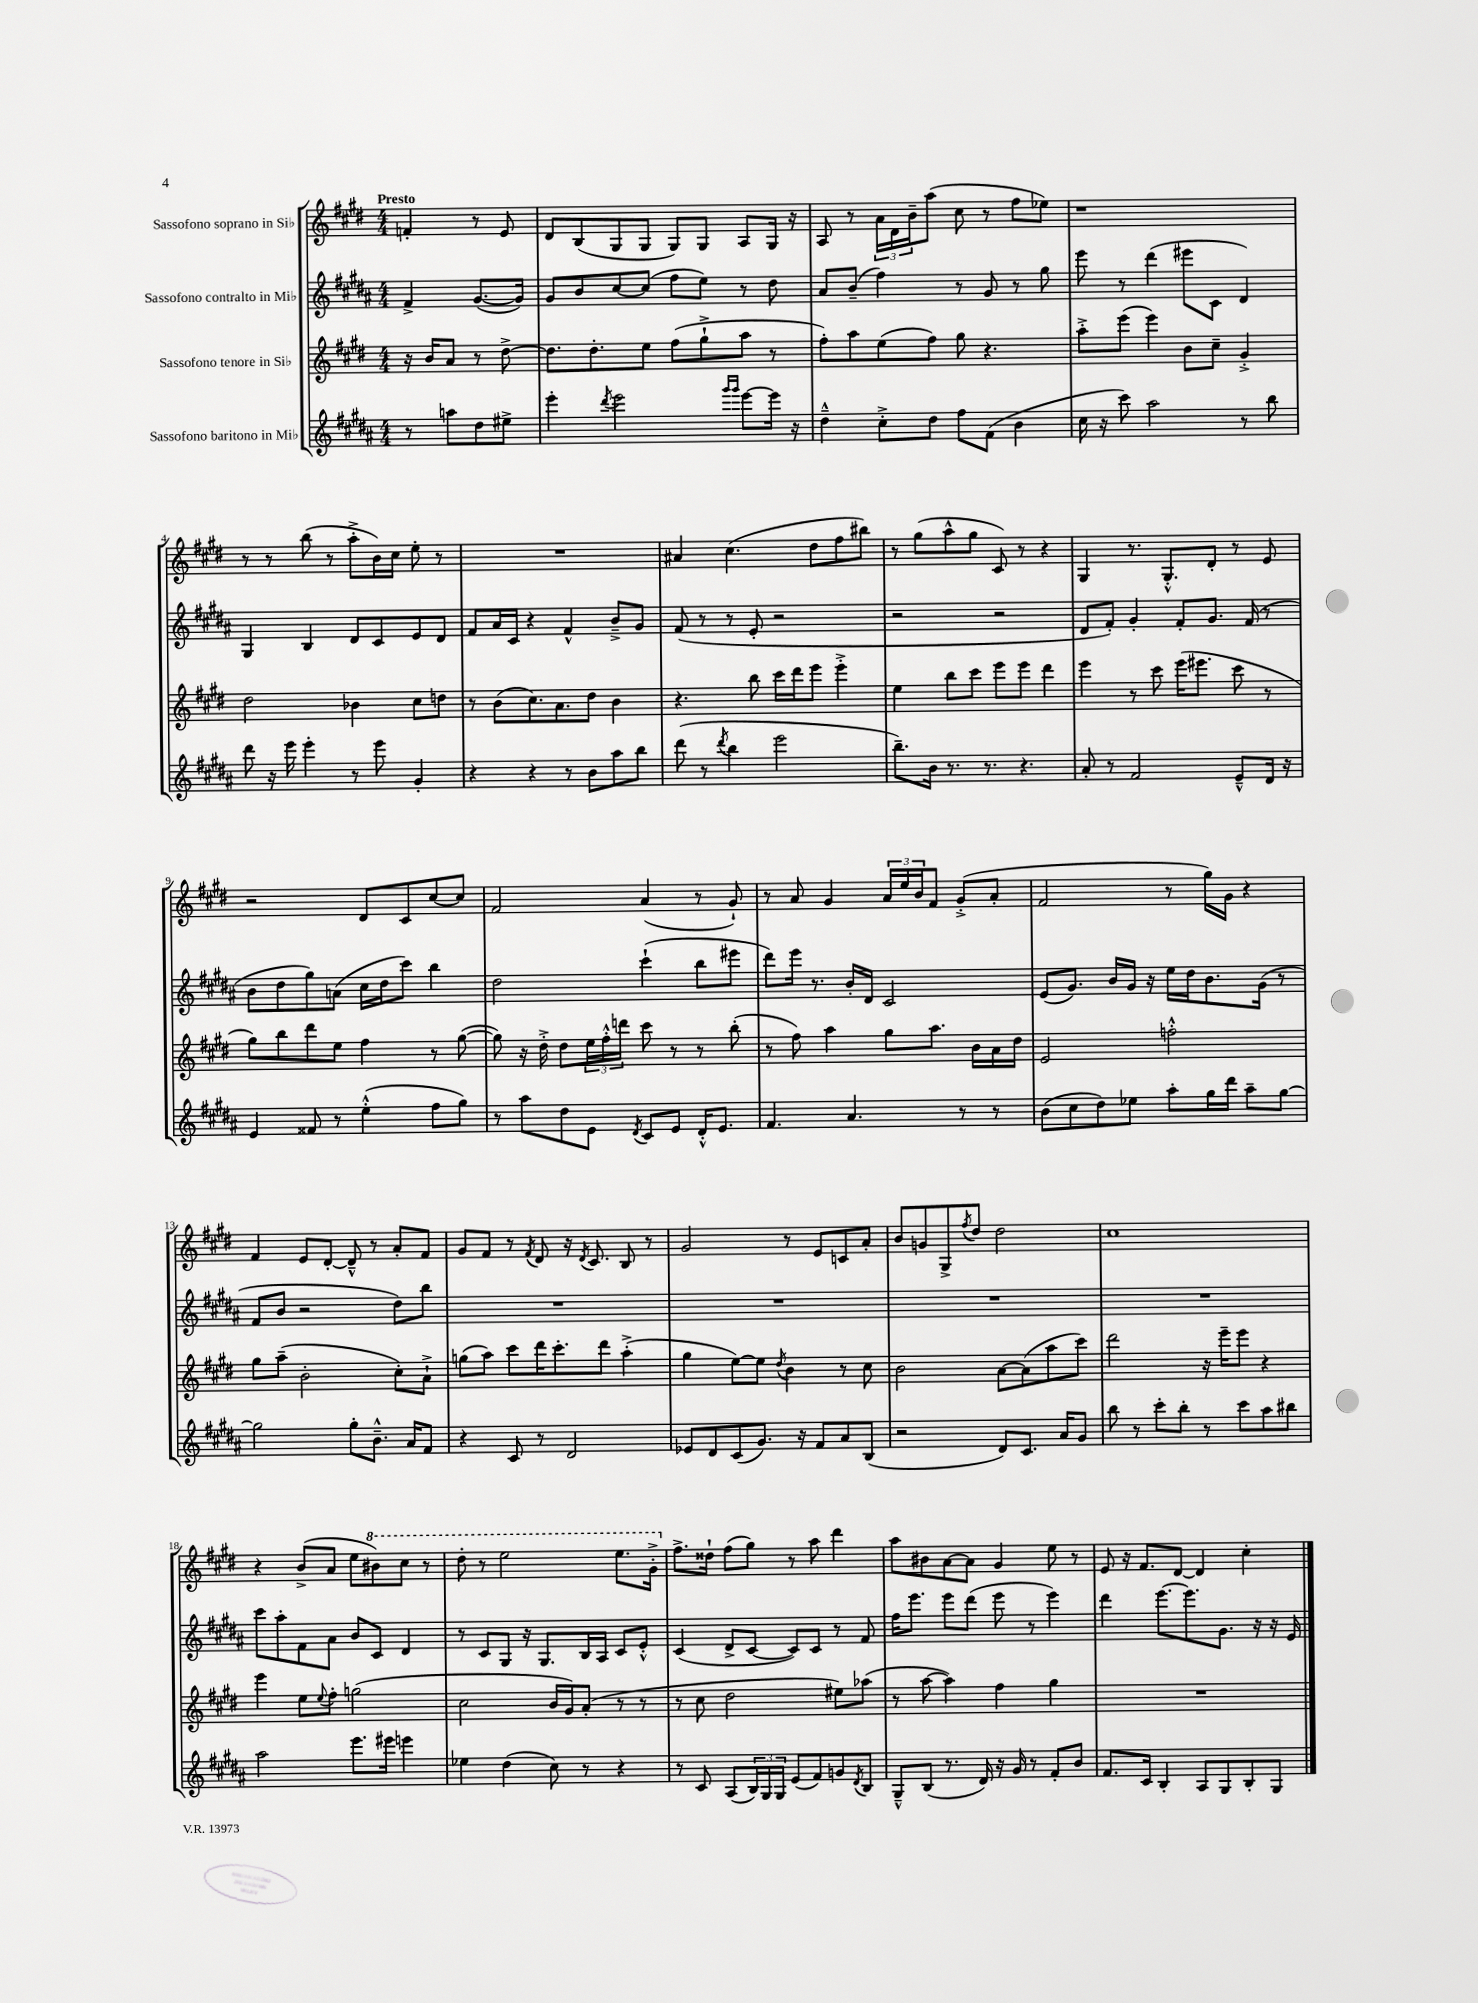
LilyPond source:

<<
\new StaffGroup <<
\new Staff = "s0" \with { instrumentName = "Sassofono soprano in Sib" } {
    \clef treble \key e \major \numericTimeSignature \time 4/4 \partial 2 \tempo "Presto"
    f'4-. r8 e'8 |
    dis'8 b8( gis8 gis8 gis8) gis8 a8 gis16 r16 |
    a8 r8 \tuplet 3/2 { a'16 dis'16 b'16-- } a''8( cis''8 r8 fis''8 ees''8) |
    r1 |
    r8 r8 b''8( r8 a''8-.-> b'16) cis''16 e''8-. r8 |
    R1 |
    ais'4 cis''4.( dis''8 fis''8 bis''8) |
    r8 gis''8( a''8-^ gis''8 cis'8) r8 r4 |
    gis4 r8. gis8.-.-^ dis'8-. r8 e'8 |
    r2 dis'8 cis'8 cis''8~ cis''8 |
    fis'2 a'4( r8 gis'8-!) |
    r8 a'8 gis'4 \tuplet 3/2 { a'16 e''16 b'16 } fis'8 gis'8-.->( a'8-. |
    fis'2 r8 gis''16) gis'16 r4 |
    fis'4 e'8 dis'8~-. dis'8---^ r8 a'8-. fis'8 |
    gis'8 fis'8 r8 \acciaccatura { fis'8 } dis'8 r16 \acciaccatura { dis'8 } cis'8. b8 r8 |
    gis'2 r8 e'8 c'8 a'8-. |
    b'8 g'8 gis8-> \acciaccatura { fis''8 } dis''8 dis''2 |
    cis''1 |
    r4 b'8->( a'8 e''8 \ottava #1 bis''8) cis'''8 r8 |
    dis'''8-. r8 e'''2 e'''8. gis''16-.-> \ottava #0 |
    fis''8.-> disis''16-! fis''8( gis''8) r8 a''8 dis'''4 |
    a''8 bis'8 a'8~ a'8 gis'4 e''8 r8 |
    e'8 r16 fis'8. dis'8~ dis'4 cis''4-. \bar "|." |
}
\new Staff = "s1" \with { instrumentName = "Sassofono contralto in Mib" } {
    \clef treble \key b \major \numericTimeSignature \time 4/4 \partial 2
    fis'4-> gis'8.~( gis'16) |
    gis'8 b'8 cis''8~ cis''8( fis''8 e''8) r8 dis''8 |
    ais'8 b'8--( fis''4) r8 gis'8 r8 gis''8 |
    e'''8 r8 dis'''4( eis'''8 cis'8 dis'4) |
    gis4 b4 dis'8 cis'8 e'8 dis'8 |
    fis'8 ais'16 cis'16 r4 fis'4-^ b'8---> gis'8 |
    fis'8( r8 r8 e'8-. r2 |
    r2 r2 |
    dis'8 fis'8-.) gis'4-. fis'8-. gis'8. fis'16( r8 |
    b'8 dis''8 gis''8) a'8( cis''16 dis''16 cis'''8) b''4 |
    dis''2 cis'''4-!( b''8 eis'''8 |
    dis'''8) e'''16 r8. b'16-. dis'16 cis'2 |
    e'8( gis'8.) b'16 gis'16 r16 e''16 dis''16 b'8. gis'16( r8 |
    fis'8 b'8 r2 dis''8) b''8 |
    R1 |
    R1 |
    R1 |
    R1 |
    cis'''8 ais''8-. fis'8 ais'8 b'8 cis'8 dis'4 |
    r8 cis'8 gis8 r16 gis8. b16 ais16 cis'8 e'8-.-^ |
    cis'4( dis'8-> cis'8~ cis'8) cis'8 r8 fis'8 |
    fis''16 e'''8. e'''8 dis'''8( e'''8 r8 e'''4) |
    dis'''4 e'''8.~ e'''8. gis'8. r16 r16 e'16 \bar "|." |
}
\new Staff = "s2" \with { instrumentName = "Sassofono tenore in Sib" } {
    \clef treble \key e \major \numericTimeSignature \time 4/4 \partial 2
    r16 b'16 a'8 r8 dis''8~-> |
    dis''8. dis''8.-. e''8 fis''8( gis''8-!-> a''8 r8 |
    fis''8-.) a''8 e''8( fis''8) gis''8 r4. |
    a''8-.-> e'''8( e'''4) b'8 cis''8-- gis'4-.-> |
    dis''2 bes'4 cis''8 d''8 |
    r8 b'8( cis''8.) a'8. dis''8 b'4 |
    r4. b''8 cis'''16 dis'''16 e'''8 e'''4-.-> |
    e''4 b''8 cis'''8 e'''8 e'''8 dis'''4 |
    e'''4 r8 cis'''8 e'''16( eis'''8. cis'''8 r8 |
    gis''8) b''8 dis'''8 e''8 fis''4 r8 gis''8~( |
    gis''8) r16 dis''16-.-> dis''8 \tuplet 3/2 { e''16 fis''16-.-^ d'''16 } cis'''8 r8 r8 b''8-.( |
    r8 fis''8) a''4 gis''8 a''8. b'16 a'16 dis''16 |
    e'2 f''2-.-^ |
    gis''8 a''8--( b'2-. cis''8-.) a'8-!-> |
    g''8( a''8) cis'''8 dis'''16 cis'''8.-. dis'''8 a''4-.->( |
    gis''4 e''8~) e''8 \acciaccatura { dis''8 } b'4 r8 cis''8 |
    b'2 a'8~ a'8( a''8 cis'''8) |
    dis'''2 r16 e'''16-- e'''8 r4 |
    e'''4 e''8 \appoggiatura { e''8 } fis''8-. g''2( |
    cis''2 b'16 gis'16) a'8-.( r8 r8 |
    r8 cis''8 dis''2 eis''8) aes''8( |
    r8 a''8~ a''4) fis''4 gis''4 |
    R1 \bar "|." |
}
\new Staff = "s3" \with { instrumentName = "Sassofono baritono in Mib" } {
    \clef treble \key b \major \numericTimeSignature \time 4/4 \partial 2
    r8 a''8 dis''8 eis''8-> |
    e'''4-. \acciaccatura { dis'''8 } e'''2 \grace { gis'''16 gis'''16 } e'''8~ e'''16 r16 |
    dis''4---^ cis''8-.-> dis''8 fis''8 fis'8( b'4 |
    cis''16 r16 cis'''8) ais''2 r8 b''8 |
    dis'''8 r16 e'''16 e'''4-. r8 e'''8 gis'4-. |
    r4 r4 r8 b'8 ais''8 b''8 |
    dis'''8( r8 \acciaccatura { dis'''8 } b''4 e'''2 |
    b''8.--) b'16 r8. r8. r4. |
    ais'8-. r8 fis'2 e'8---^ dis'16 r16 |
    e'4 fisis'8 r8 e''4-.-^( fis''8 gis''8) |
    r8 ais''8 dis''8 e'8 \acciaccatura { dis'8 } cis'8 e'8 dis'16-.-^ e'8. |
    fis'4. ais'4. r8 r8 |
    b'8( cis''8 dis''8) ees''8 ais''8-. gis''16 dis'''16 ais''8-- gis''8~ |
    gis''2 gis''8-. b'8.---^ ais'16 fis'8 |
    r4 cis'8 r8 dis'2 |
    ees'8 dis'8 cis'8( gis'8.) r16 fis'8 ais'8 b8( |
    r2 dis'8) cis'8. ais'16 gis'8 |
    b''8 r8 cis'''8-. b''8-. r8 cis'''8 ais''8 bis''8 |
    ais''2 e'''8. eis'''16 e'''4 |
    ees''4 dis''4( cis''8) r8 r4 |
    r8 cis'8 ais8( \tuplet 3/2 { b16) gis16 gis16 } e'8( fis'8) g'8 \acciaccatura { dis'8 } b8 |
    gis8---^ b8( r8. dis'16) r16 gis'16 r8 fis'8-. b'8 |
    fis'8. cis'16 b4-. ais8 gis8 b8-. gis8 \bar "|." |
}
>>
>>
